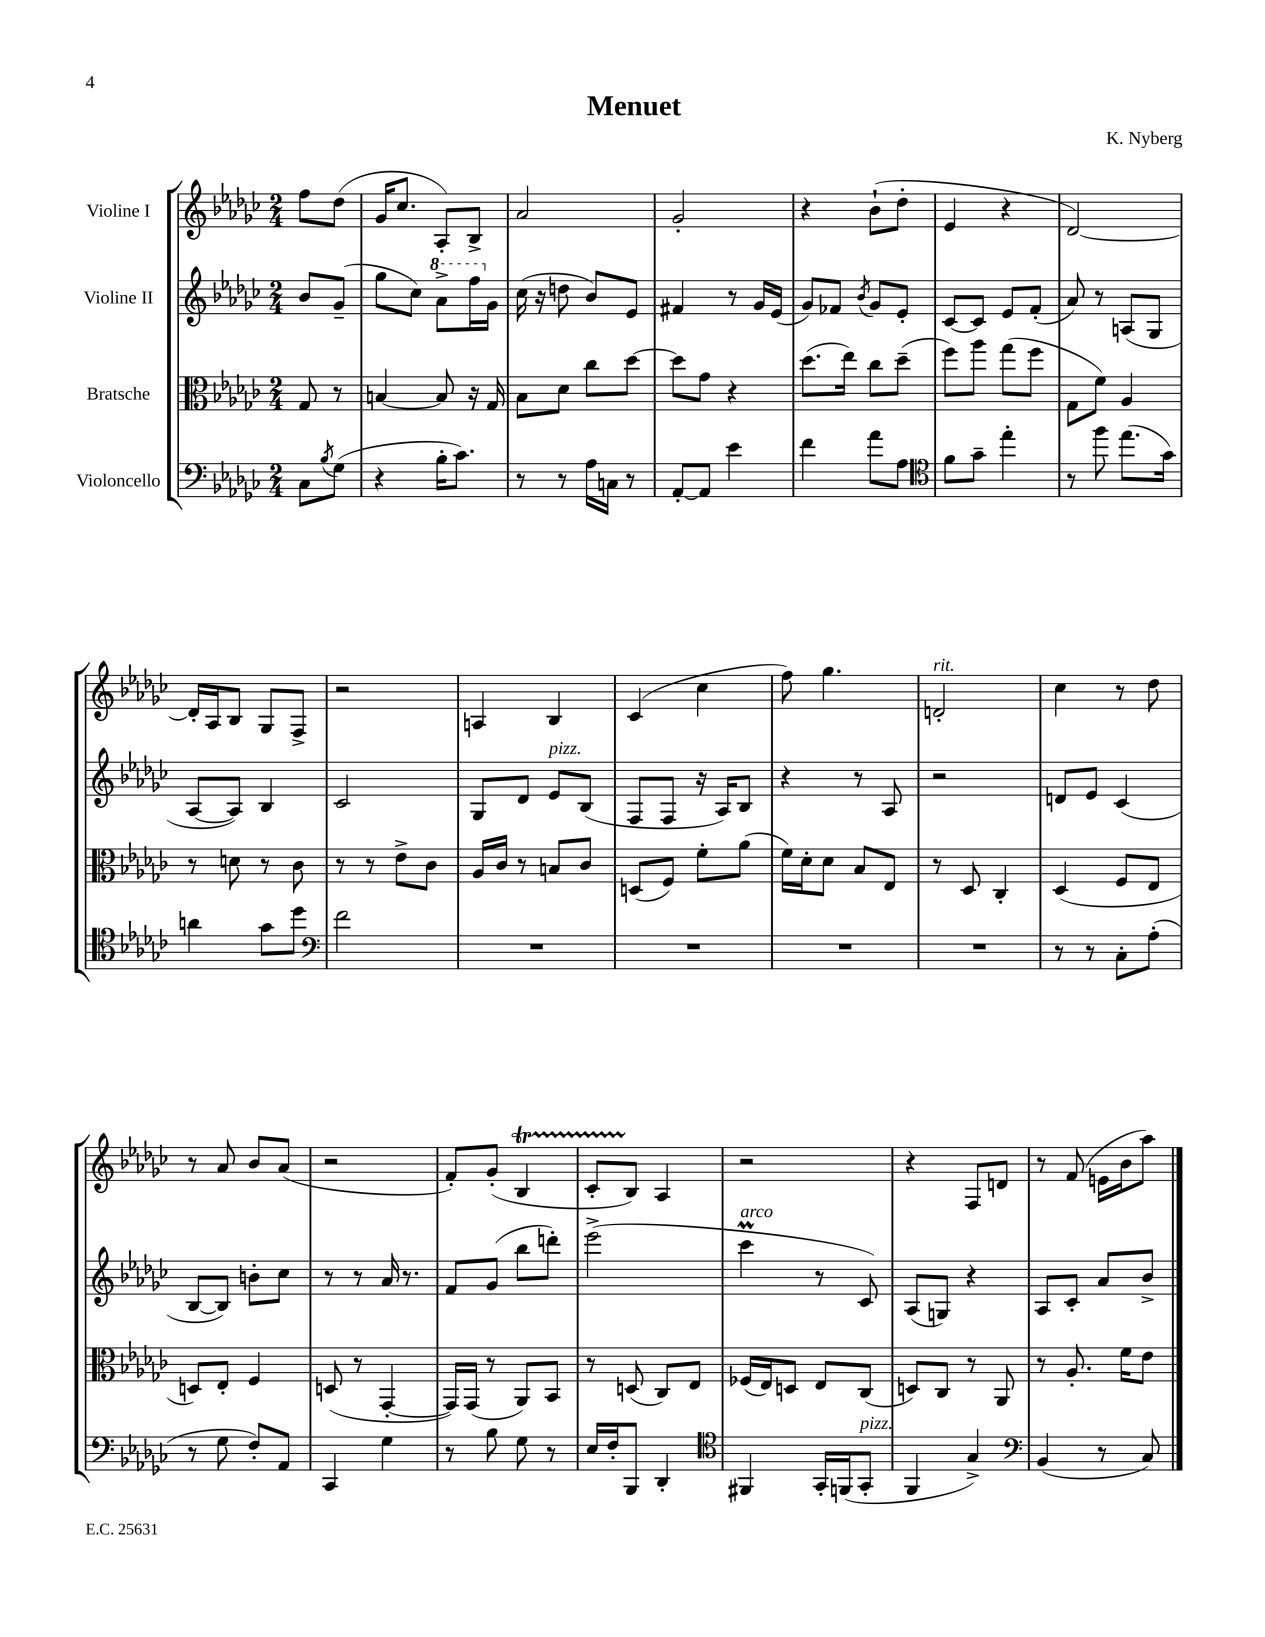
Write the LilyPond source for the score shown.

\header { title = "Menuet" composer = "K. Nyberg" }
<<
\new StaffGroup <<
\new Staff = "s0" \with { instrumentName = "Violine I" } {
    \clef treble \key ges \major \numericTimeSignature \time 2/4 \partial 4
    f''8 des''8( |
    ges'16 ces''8. aes8-.) bes8-> |
    aes'2 |
    ges'2-. |
    r4 bes'8-!( des''8-. |
    ees'4 r4 |
    des'2~) |
    des'16-. aes16 bes8 ges8 f8-> |
    r2 |
    a4 bes4 |
    ces'4( ces''4 |
    f''8) ges''4. |
    d'2-.^\markup { \italic "rit." } |
    ces''4 r8 des''8 |
    r8 aes'8 bes'8 aes'8( |
    r2 |
    f'8-.) ges'8-.( bes4\startTrillSpan |
    ces'8-. bes8\stopTrillSpan) aes4 |
    r2 |
    r4 f8 d'8 |
    r8 f'8( e'16 bes'16 aes''8) \bar "|." |
}
\new Staff = "s1" \with { instrumentName = "Violine II" } {
    \clef treble \key ges \major \numericTimeSignature \time 2/4 \partial 4
    bes'8 ges'8--( |
    ges''8 ces''8) \ottava #1 aes''8-> f'''16 \ottava #0 ges'16 |
    ces''16( r16 d''8 bes'8) ees'8 |
    fis'4 r8 ges'16 ees'16( |
    ges'8) fes'8 \acciaccatura { bes'8 } ges'8 ees'8-. |
    ces'8~ ces'8 ees'8 f'8-.( |
    aes'8) r8 a8( ges8 |
    aes8~ aes8) bes4 |
    ces'2 |
    ges8 des'8 ees'8^\markup { \italic "pizz." } bes8( |
    f8 f8 r16 aes16) bes8 |
    r4 r8 aes8 |
    r2 |
    d'8 ees'8 ces'4( |
    bes8~ bes8) b'8-. ces''8 |
    r8 r8 aes'16 r8. |
    f'8 ges'8( bes''8 d'''8-.) |
    ees'''2->( |
    ces'''4\prall^\markup { \italic "arco" } r8 ces'8) |
    aes8( g8) r4 |
    aes8 ces'8-. aes'8 bes'8-> \bar "|." |
}
\new Staff = "s2" \with { instrumentName = "Bratsche" } {
    \clef alto \key ges \major \numericTimeSignature \time 2/4 \partial 4
    ges8 r8 |
    b4~ b8 r16 ges16 |
    bes8 des'8 ces''8 des''8~ |
    des''8 ges'8 r4 |
    des''8.( ees''16) ces''8 des''8--( |
    f''8) aes''8 ges''8( f''8 |
    ges8 f'8) aes4 |
    r8 d'8 r8 ces'8 |
    r8 r8 ees'8-> ces'8 |
    aes16 ces'16 r8 b8 ces'8 |
    d8( f8) f'8-. aes'8( |
    f'16) des'16-. des'8 bes8 ees8 |
    r8 des8 ces4-. |
    des4( f8 ees8 |
    d8) ees8-. f4 |
    d8( r8 ges,4~-. |
    ges,16) ges,16( r8 aes,8) bes,8 |
    r8 d8( ces8) ees8 |
    fes16( ees16) d8 ees8 ces8( |
    d8) ces8 r8 aes,8 |
    r8 aes8.-. f'16 ees'8 \bar "|." |
}
\new Staff = "s3" \with { instrumentName = "Violoncello" } {
    \clef bass \key ges \major \numericTimeSignature \time 2/4 \partial 4
    ces8 \acciaccatura { bes8 } ges8( |
    r4 bes16-. ces'8.) |
    r8 r8 aes16 c16 r8 |
    aes,8~-. aes,8 ees'4 |
    f'4 aes'8 aes8 |
    \clef tenor f'8 ges'8-- ees''4-. |
    r8 f''8 ees''8.( ges'16) |
    a'4 ges'8 des''8 |
    \clef bass f'2 |
    R2 |
    R2 |
    R2 |
    R2 |
    r8 r8 ces8-. aes8-.( |
    r8 ges8 f8-.) aes,8 |
    ces,4 ges4 |
    r8 bes8 ges8 r8 |
    ees16 f16-. bes,,8 des,4-. |
    \clef tenor fis,4 ges,16-. f,16( ges,8-.^\markup { \italic "pizz." } |
    f,4 ges4->) |
    \clef bass bes,4( r8 ces8) \bar "|." |
}
>>
>>
\layout { \context { \Score \remove "Bar_number_engraver" } }
